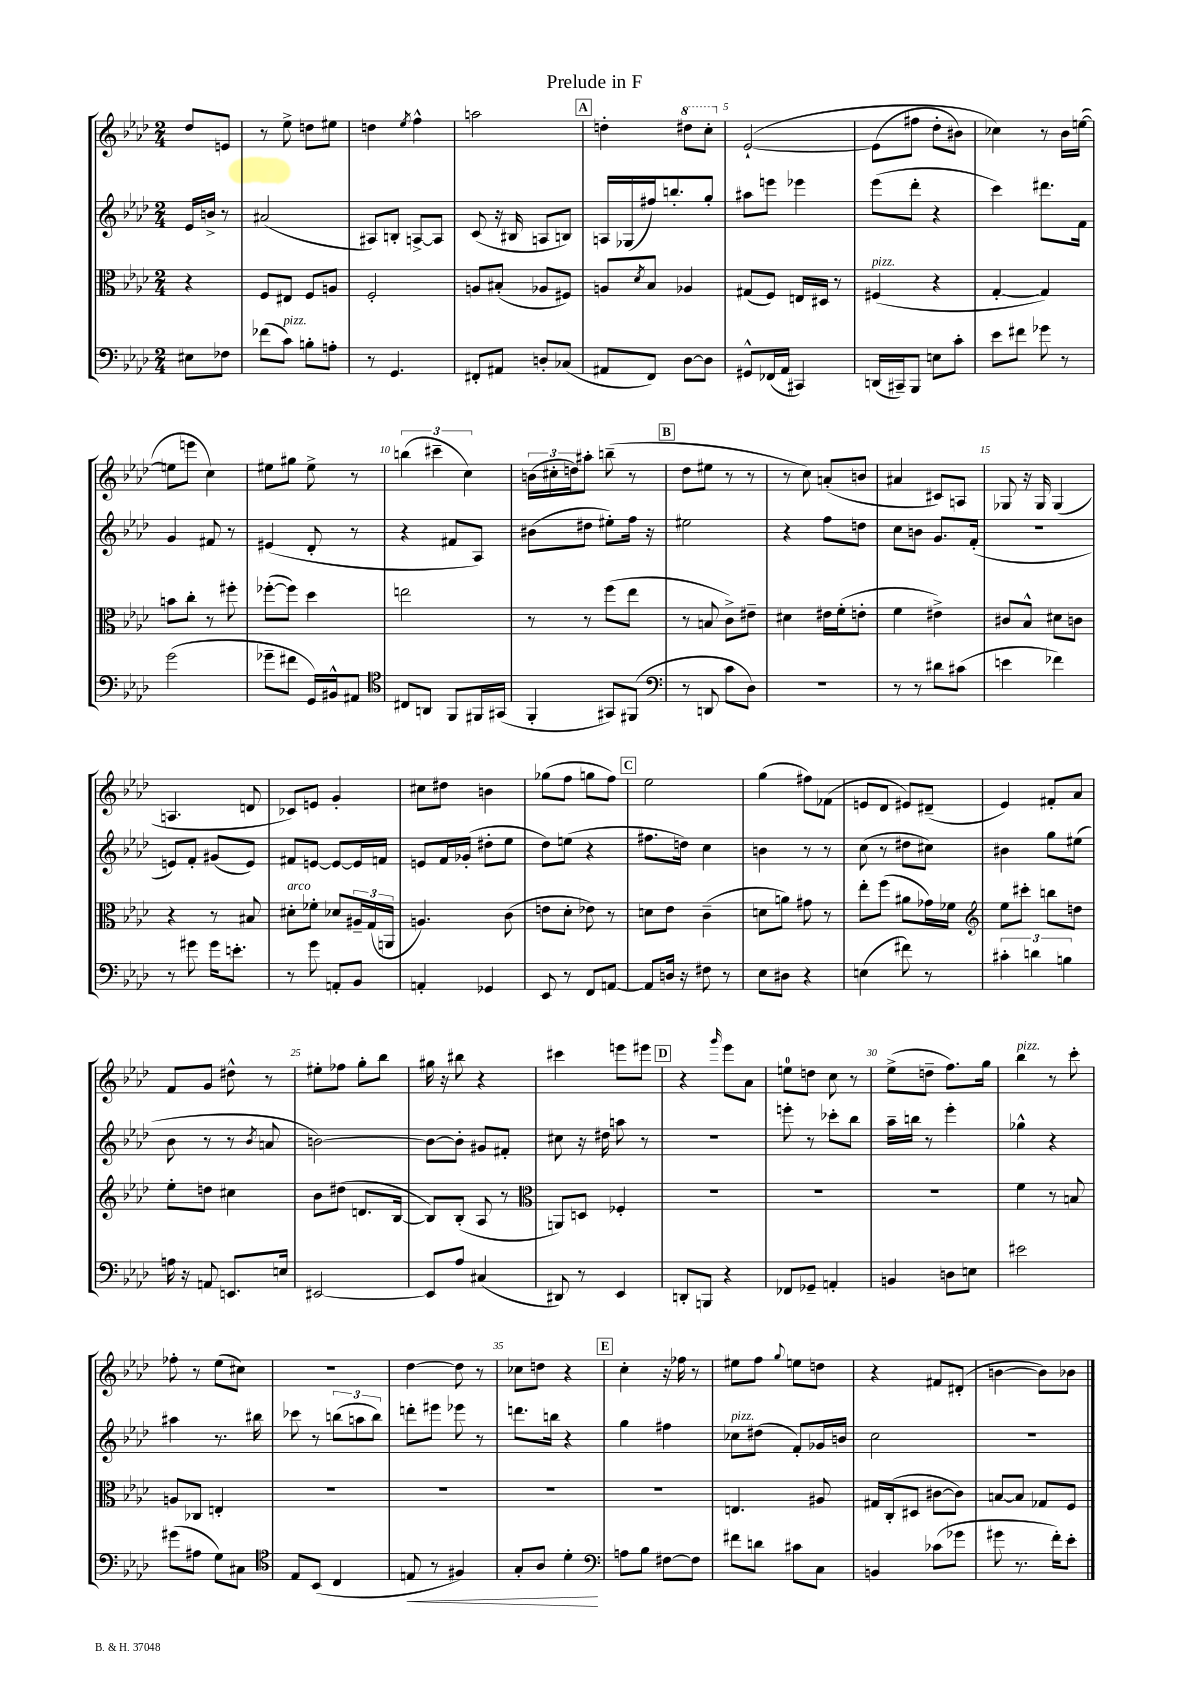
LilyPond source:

\header { title = "Prelude in F" }
<<
\new StaffGroup <<
\new Staff = "s0" {
    \clef treble \key aes \major \numericTimeSignature \time 2/4 \partial 4
    des''8 e'8 |
    r8 ees''8-> d''8 eis''8 |
    d''4 \acciaccatura { ees''8 } f''4-^ |
    a''2 |
    \mark \markup { \box "A" } d''4-. \ottava #1 dis'''8 c'''8-. \ottava #0 |
    ees'2~-!\( |
    ees'8( fis''8 des''8-. bis'8) |
    ces''4\) r8 bes'16 e''16~( |
    e''8 e'''8 c''4) |
    eis''8 gis''8 eis''8-> r8 |
    \tuplet 3/2 { b''4( cis'''4-- c''4) } |
    \tuplet 3/2 { b'16( cis''16-. d''16) } ais''8-. b''8--( r8 |
    \mark \markup { \box "B" } des''8 eis''8 r8 r8 |
    r8 c''8) a'8-.( b'8 |
    ais'4 cis'8) a8 |
    ges8 r16 ges16 ges4( |
    a4. d'8 |
    ces'8) e'8 g'4-. |
    cis''8 dis''8 b'4 |
    ges''8( f''8 g''8 f''8) |
    \mark \markup { \box "C" } ees''2 |
    g''4( fis''8) fes'8( |
    e'8 des'8 eis'8) dis'8--( |
    ees'4) fis'8-. aes'8 |
    f'8 g'8 dis''8-^ r8 |
    eis''8-. fes''8 g''8-. bes''8 |
    gis''16 r16 bis''8 r4 |
    cis'''4 e'''8 eis'''8 |
    \mark \markup { \box "D" } r4 \grace { g'''16 } ees'''8 aes'8 |
    e''8-0 d''8 c''8 r8 |
    ees''8->( d''8-- f''8.) g''16 |
    bes''4^\markup { \italic "pizz." } r8 c'''8-. |
    fes''8-. r8 ees''8( cis''8) |
    R2 |
    des''4~ des''8 r8 |
    ces''8 d''8 r4 |
    \mark \markup { \box "E" } c''4-. r16 fes''16 r8 |
    eis''8 f''8 \appoggiatura { g''8 } e''8 d''8 |
    r4 fis'8 dis'8-.( |
    b'4~ b'8) bes'8 \bar "|." |
}
\new Staff = "s1" {
    \clef treble \key aes \major \numericTimeSignature \time 2/4 \partial 4
    ees'16 b'16-> r8 |
    ais'2( |
    ais8) b8-. a8~-> a8 |
    c'8( r16 bis16 a8 b8) |
    \mark \markup { \box "A" } a16 ges16( fis''16) b''8.-. g''8-. |
    ais''8 e'''8 ees'''4 |
    ees'''8( des'''8-. r4 |
    c'''4) dis'''8. f'16 |
    g'4 fis'8 r8 |
    eis'4( des'8-. r8 |
    r4 fis'8 aes8) |
    bis'8( dis''8 eis''8-.) f''16 r16 |
    \mark \markup { \box "B" } eis''2 |
    r4 f''8 d''8 |
    c''8 b'8 g'8. f'16-.( |
    R2 |
    e'8) f'8-. gis'8( e'8) |
    fis'8 e'8~ e'8~ e'16 f'16 |
    e'8 f'16 ges'16-.( dis''8-. ees''8 |
    des''8) e''8( r4 |
    \mark \markup { \box "C" } fis''8. d''16) c''4 |
    b'4 r8 r8 |
    c''8( r8 dis''8 cis''8) |
    bis'4 g''8 eis''8( |
    bes'8 r8 r8 \acciaccatura { bes'8 } a'8 |
    b'2~) |
    b'8~ b'8-. gis'8 fis'8-. |
    cis''8 r16 dis''16 a''8 r8 |
    \mark \markup { \box "D" } R2 |
    e'''8-. r8 ces'''8-. bes''8 |
    aes''16-- b''16 r8 ees'''4-. |
    ges''4-^ r4 |
    ais''4 r8. bis''16 |
    ces'''8 r8 \tuplet 3/2 { b''8( a''8 b''8) } |
    d'''8-. eis'''8 ees'''8 r8 |
    d'''8. b''16 r4 |
    \mark \markup { \box "E" } g''4 fis''4 |
    ces''8^\markup { \italic "pizz." } dis''8( f'8-.) ges'16 b'16 |
    c''2 |
    r2 \bar "|." |
}
\new Staff = "s2" {
    \clef alto \key aes \major \numericTimeSignature \time 2/4 \partial 4
    r4 |
    f8 eis8 f8 a8 |
    f2-. |
    a8 bis8-.( aes8 fis8) |
    \mark \markup { \box "A" } a8 \acciaccatura { des'8 } bes8 aes4 |
    gis8( f8) e16 dis16 r8 |
    fis4^\markup { \italic "pizz." }( r4 |
    g4~-. g4) |
    b'8 c''8-. r8 fis''8-. |
    fes''8~-.( fes''8) des''4 |
    e''2 |
    r8 r8 f''8( ees''8 |
    \mark \markup { \box "B" } r8 b8 c'8->) eis'8-- |
    dis'4 eis'16 f'16-.( e'8-. |
    f'4 eis'4->) |
    cis'8 bes8-^ dis'8 c'8 |
    r4 r8 bis8 |
    dis'8-.^\markup { \italic "arco" } fes'8-. des'8 \tuplet 3/2 { ais16-- g16( a,16 } |
    a4.) c'8( |
    e'8 des'8-. ees'8) r8 |
    \mark \markup { \box "C" } d'8 ees'8 c'4--( |
    d'8 a'8) gis'8 r8 |
    ees''8-. f''8( ais'8 ges'16) fes'16 |
    \clef treble ees''8 cis'''8-. b''8 d''8 |
    ees''8-. d''8 cis''4 |
    bes'8 dis''8( d'8. bes16~ |
    bes8) bes8-.( aes8 r8 |
    \clef alto a,8) d8 fes4-. |
    \mark \markup { \box "D" } R2 |
    R2 |
    R2 |
    f'4 r8 b8 |
    a8 ces8 e4-. |
    R2 |
    R2 |
    R2 |
    \mark \markup { \box "E" } R2 |
    e4. ais8 |
    gis16 c16-.( dis8 cis'8~ cis'8) |
    b8~ b8 ges8 f8 \bar "|." |
}
\new Staff = "s3" {
    \clef bass \key aes \major \numericTimeSignature \time 2/4 \partial 4
    eis8 fes8 |
    fes'8( c'8^\markup { \italic "pizz." }) b8-. a8-. |
    r8 g,4. |
    fis,8-. ais,8 d8-. ces8( |
    \mark \markup { \box "A" } ais,8 f,8) des8~ des8 |
    gis,8-^ fes,16( aes,16 cis,4) |
    d,16( cis,16--) bes,,8 e8 c'8-. |
    ees'8 fis'8 ges'8 r8 |
    g'2( |
    ges'8-- fis'8 g,16) bis,16-^ ais,8 |
    \clef tenor cis8 a,8 f,8 fis,16 gis,16( |
    f,4-. gis,8) fis,8( |
    \mark \markup { \box "B" } \clef bass r8 d,8 c'8 des8) |
    R2 |
    r8 r8 dis'8 cis'8( |
    e'4 fes'4) |
    r8 gis'8 gis'16 e'8.-. |
    r8 g'8 a,8-. bes,8 |
    a,4-. ges,4 |
    ees,8 r8 f,8 a,8~ |
    \mark \markup { \box "C" } a,8 d16 r16 fis8 r8 |
    ees8 dis8 r4 |
    e4( fis'8) r8 |
    \tuplet 3/2 { cis'4-. d'4 b4 } |
    a16 r16 a,8 e,8. e16 |
    eis,2~ |
    eis,8 aes8 cis4( |
    dis,8) r8 ees,4 |
    \mark \markup { \box "D" } d,8-. b,,8 r4 |
    fes,8 ges,8-- a,4-. |
    b,4 d8 e8 |
    eis'2 |
    gis'8( ais8 g8) cis8 |
    \clef tenor ees8 bes,8( c4 |
    e8\< r8 fis4) |
    g8-. aes8 des'4-.\! |
    \mark \markup { \box "E" } \clef bass a8 bes8 fis8~ fis8 |
    fis'8 d'8 cis'8 c8 |
    b,4 ces'8( ges'8 |
    gis'8 r8. f'16-.) ees'8-. \bar "|." |
}
>>
>>
\layout { \context { \Score \override BarNumber.break-visibility = ##(#f #t #t) barNumberVisibility = #(every-nth-bar-number-visible 5) } }
